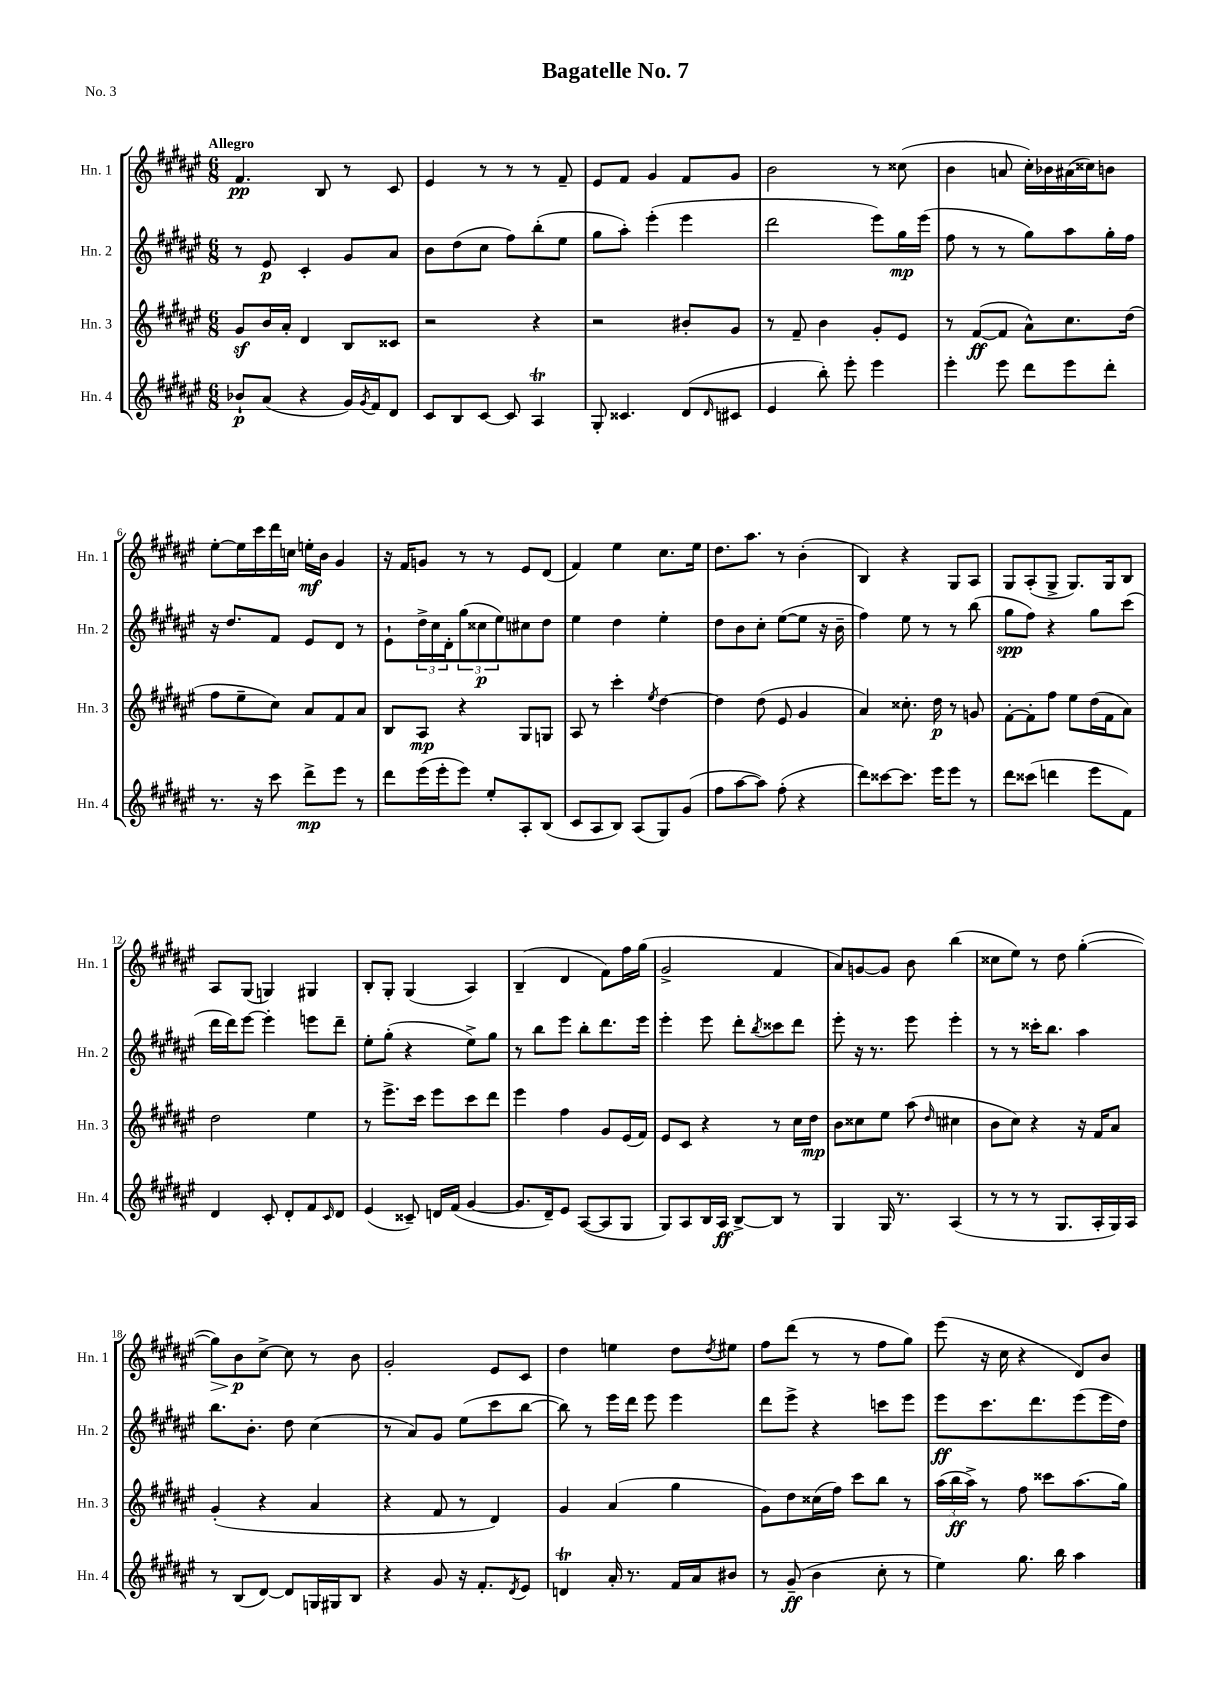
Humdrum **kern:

**kern	**kern	**kern	**kern
*staff4	*staff3	*staff2	*staff1
*clefG2	*clefG2	*clefG2	*clefG2
*k[f#c#g#d#a#e#]	*k[f#c#g#d#a#e#]	*k[f#c#g#d#a#e#]	*k[f#c#g#d#a#e#]
*M6/8	*M6/8	*M6/8	*M6/8
8b-`	8g#	8r	4.f#
(8a#	16b	8e#	.
.	16a#'	.	.
4r	4d#	4c#'	.
.	.	.	8B
16g#)	8B	8g#	8r
8qg#	.	.	.
16f#	.	.	.
8d#	8c##	8a#	8c#
=	=	=	=
8c#	2r	8b	4e#
8B	.	(8dd#	.
[8c#	.	8cc#	8r
8c#]	.	8ff#)	8r
4A#	4r	(8bb'	8r
.	.	8ee#	8f#~
=	=	=	=
8G#'	2r	8gg#	8e#
4.c##	.	8aa#')	8f#
.	.	(4eee#'	4g#
(8d#	8b#'	4eee#	8f#
16qqd#	.	.	.
8c#	8g#	.	8g#
=	=	=	=
4e#	8r	2ddd#	2b
.	8f#~	.	.
8bb')	4b	.	.
8eee#'	.	.	.
4eee#	8g#'	8eee#)	8r
.	8e#	16gg#	(8cc##
.	.	(16eee#	.
=	=	=	=
4eee#'	8r	8ff#	4b
.	([8f#	8r	.
8eee#	8f#]	8r	8a
8ddd#	8a#^^)	8gg#)	16cc#')
.	.	.	16b-
8eee#	8.cc#	8aa#	(16a#
.	.	.	16cc##)
8ddd#'	.	16gg#'	8b
.	(16dd#	16ff#	.
=	=	=	=
8.r	8ff#	16r	[8ee#'
.	.	8.dd#	.
.	8ee#~	.	16ee#]
16r	.	.	16ccc#
8ccc#	8cc#)	8f#	16ddd#
.	.	.	16cc
8ddd#^	8a#	8e#	16ee'
.	.	.	16b
8eee#	8f#	8d#	4g#
8r	8a#	8r	.
=	=	=	=
8ddd#	8B	8e#`	16r
.	.	.	16f#
(16eee#	8A#	24dd#^	8g
.	.	24cc#	.
16eee#'	.	.	.
.	.	24d#'	.
8eee#)	4r	(12gg#	8r
.	.	12cc##	.
8ee#'	.	.	8r
.	.	12ee#)	.
8A#'	8G#	8cc#	8e#
(8B	8G	8dd#	(8d#
=	=	=	=
8c#	8A#	4ee#	4f#)
8A#	8r	.	.
8B)	4ccc#'	4dd#	4ee#
(8A#	.	.	.
.	8qee#	.	.
8G#)	[4dd#	4ee#'	8.cc#
(8g#	.	.	.
.	.	.	16ee#
=	=	=	=
8ff#	4dd#]	8dd#	8.dd#
[8aa#	.	8b	.
.	.	.	8.aa#
8aa#])	(8dd#	8cc#'	.
(8ff#'	8e#	([8ee#	8r
4r	4g#	8ee#]	(4b'
.	.	16r	.
.	.	16b~	.
=	=	=	=
8ddd#)	4a#)	4ff#)	4B)
[8ccc##	.	.	.
8.ccc##]	8.cc##'	8ee#	4r
.	.	8r	.
16eee#	16dd#	.	.
8eee#	8r	8r	8G#
8r	8g	(8bb	8A#
=	=	=	=
8ddd#	[8f#'	8gg#	8G#
(8ccc##	8f#']	8ff#)	(8A#'
4ddd	8ff#	4r	8G#^
.	8ee#	.	8.G#)
8eee#	(16dd#	8gg#	.
.	16f#	.	16G#
8f#)	8a#)	(8ccc#	8B
=	=	=	=
4d#	2dd#	16ddd#	8A#
.	.	16ddd#)	.
.	.	[8eee#	(8G#
8c#'	.	4eee#']	4G)
8d#'	.	.	.
8f#	4ee#	8eee	4G#
16qqc#	.	.	.
8d#	.	8ddd#~	.
=	=	=	=
(4e#	8r	8ee#'	8B'
.	8.eee#^	(8gg#'	8G#'
8c##~)	.	4r	(4G#
.	16ccc#	.	.
16d	8eee#	.	.
(16f#	.	.	.
[4g#	8ccc#	8ee#^)	4A#)
.	8ddd#	8gg#	.
=	=	=	=
8.g#]	4eee#	8r	(4B~
.	.	8bb	.
16d#~)	.	.	.
8e#	4ff#	8eee#	4d#
([8A#	.	8bb'	.
8A#]	8g#	8.ddd#	8f#)
8G#	(16e#	.	16ff#
.	16f#)	16eee#	(16gg#
=	=	=	=
8G#)	8e#	4eee#'	2g#^
8A#	8c#	.	.
16B	4r	8eee#	.
16A#	.	.	.
[8B^	.	8ddd#'	.
.	.	8qbb	.
8B]	8r	8ccc##	4f#
8r	16cc#	8ddd#	.
.	16dd#	.	.
=	=	=	=
4G#	8b	8eee#'	8a#)
.	8cc##	16r	[8g
.	.	8.r	.
16G#	8ee#	.	8g]
8.r	.	.	.
.	(8aa#	8eee#	8b
.	16qqdd#	.	.
(4A#	4cc#	4eee#'	(4bb
=	=	=	=
8r	8b	8r	8cc##
8r	8cc#)	8r	8ee#)
8r	4r	16ccc##'	8r
.	.	8.bb	.
8.G#	.	.	8dd#
.	16r	4aa#	([4gg#'
16A#'	16f#	.	.
16G#)	8a#	.	.
16A#	.	.	.
=	=	=	=
8r	(4g#'	8.bb	8gg#])
(8B	.	.	8b
.	.	8.b'	.
[8d#)	4r	.	[8cc#^
8d#]	.	8dd#	8cc#]
16G	4a#	(4cc#	8r
16G#	.	.	.
8B	.	.	8b
=	=	=	=
4r	4r	8r	2g#'
.	.	8a#)	.
8g#	8f#	8g#	.
16r	8r	(8ee#	.
8.f#'	.	.	.
.	4d#)	8ccc#	8e#
8qd#	.	.	.
8e#	.	[8bb	8c#
=	=	=	=
4d	4g#	8bb])	4dd#
.	.	8r	.
16a#'	(4a#	16eee#	4ee
8.r	.	16ddd#	.
.	.	8eee#	.
16f#	4gg#	4eee#	8dd#
16a#	.	.	.
.	.	.	8qdd#
8b#	.	.	8ee#
=	=	=	=
8r	8g#)	8ddd#	8ff#
(8g#~	8dd#	8eee#^	(8ddd#
4b	(16cc##	4r	8r
.	16ff#)	.	.
.	8ccc#	.	8r
8cc#'	8bb	8ccc	8ff#
8r	8r	8eee#	8gg#)
=	=	=	=
4ee#)	(24aa#	8eee#	(8eee#
.	24bb	.	.
.	24aa#^)	.	.
.	8r	8.ccc#	16r
.	.	.	16cc#
8.gg#	8ff#	.	4r
.	.	8.ddd#	.
.	8ccc##	.	.
16bb	.	.	.
4aa#	(8.aa#	(8eee#	8d#)
.	.	16eee#	8b
.	16gg#)	16dd#)	.
==	==	==	==
*-	*-	*-	*-
